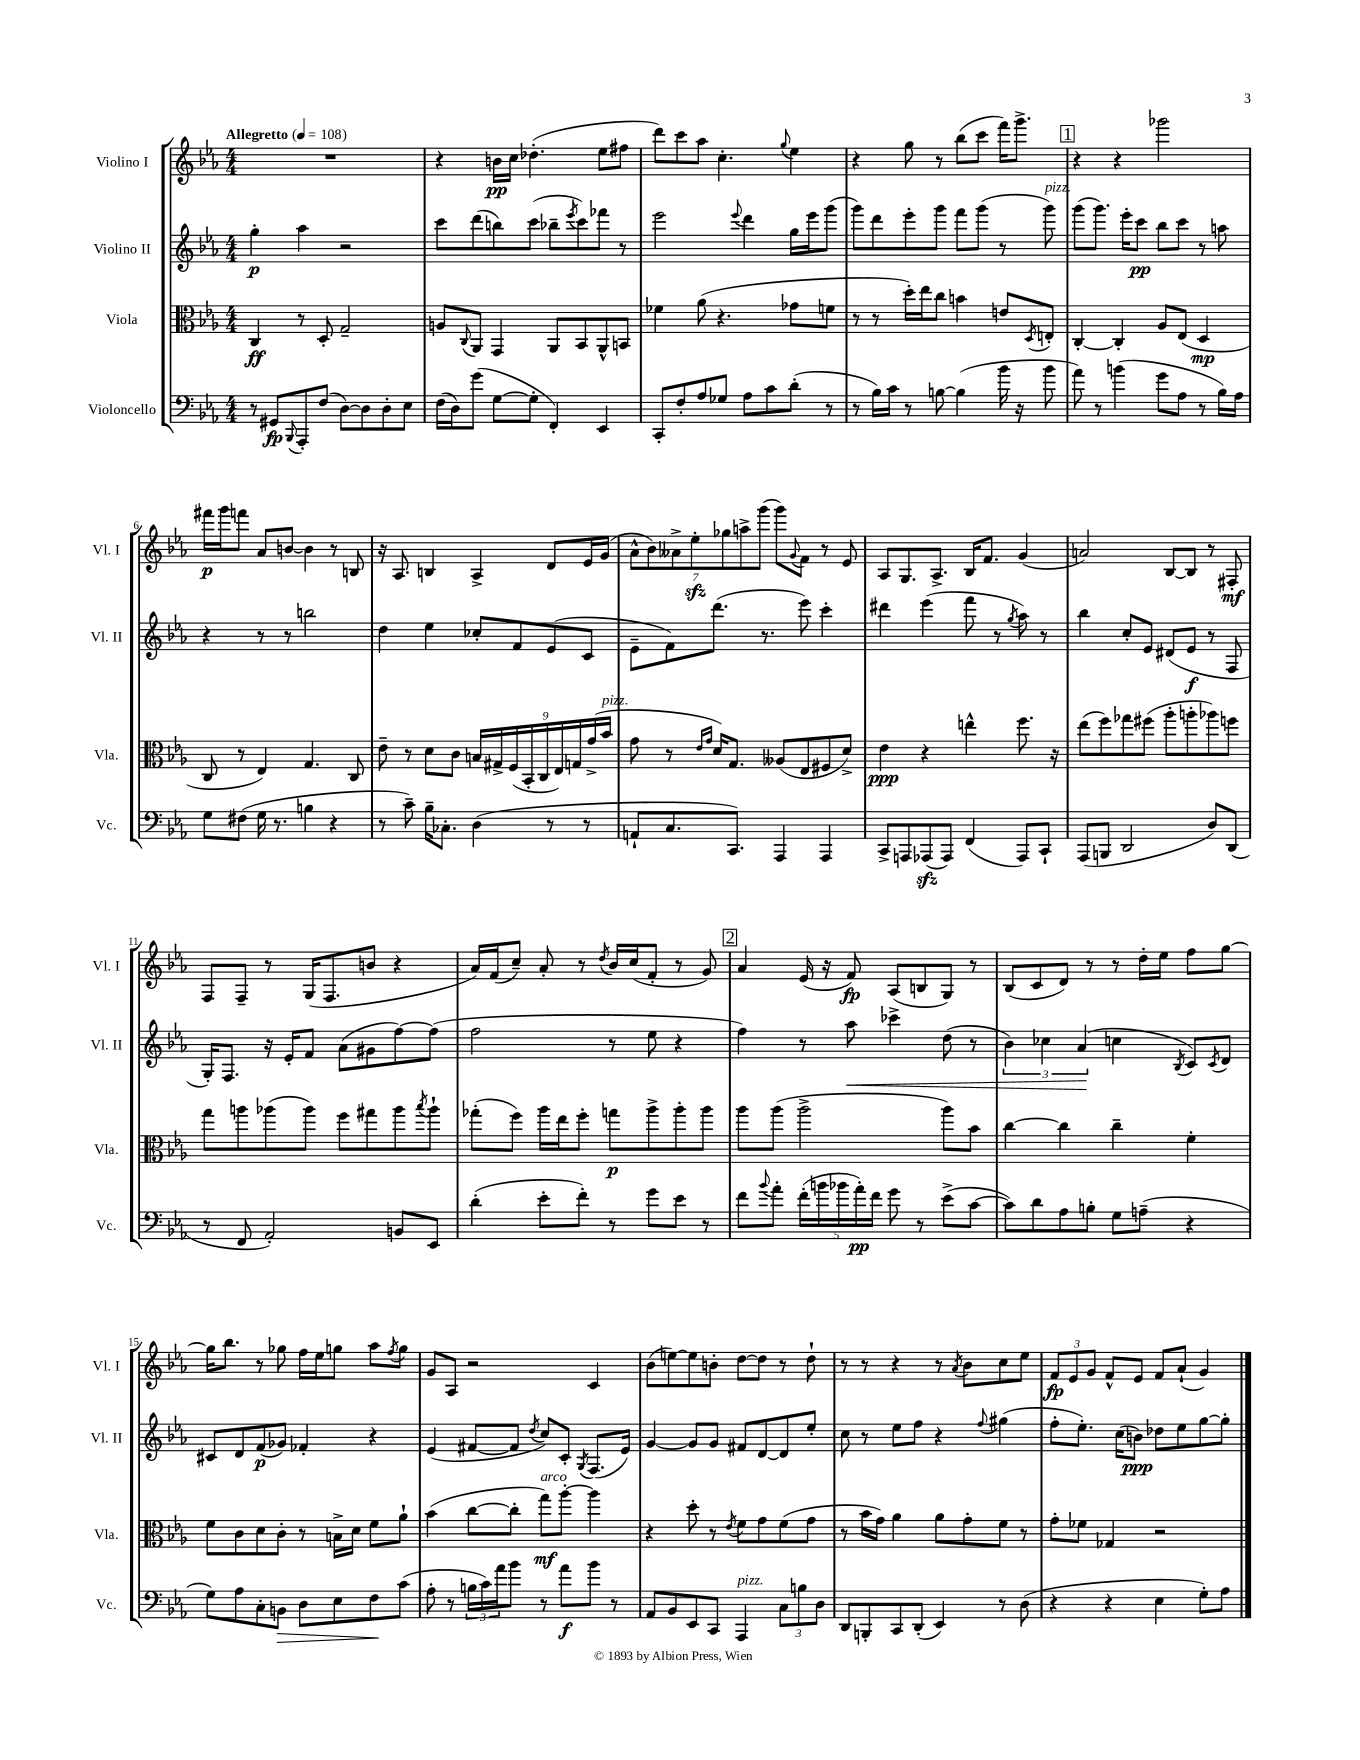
<<
\new StaffGroup <<
\new Staff = "s0" \with { instrumentName = "Violino I" shortInstrumentName = "Vl. I" } {
    \clef treble \key ees \major \numericTimeSignature \time 4/4 \tempo "Allegretto" 4 = 108
    R1 |
    r4 b'16\pp c''16 des''4.-.( ees''8 fis''8 |
    d'''8) c'''8 aes''8 c''4.-. \appoggiatura { g''8 } ees''4 |
    r4 g''8 r8 bes''8( c'''8 f'''16) g'''8.-> |
    \mark \markup { \box "1" } r4 r4 ges'''2 |
    fis'''16\p g'''16 f'''8 aes'8 b'8~ b'4 r8 b8 |
    r16 aes8. b4 aes4-> d'8 ees'16 g'16( |
    \tuplet 7/4 { aes'8-^ bes'8) aeses'8-> ees''8-.\sfz ges''8 a''8-> g'''8( } g'''8) \appoggiatura { g'8 } f'8 r8 ees'8 |
    aes8 g8. aes8.-> bes16 f'8. g'4( |
    a'2) bes8~ bes8 r8 fis8-.\mf |
    f8 f8-- r8 g16( f8. b'8 r4 |
    aes'16) f'16( c''8--) aes'8-. r8 \acciaccatura { d''8 } bes'16 c''16( f'8-. r8 g'8) |
    \mark \markup { \box "2" } aes'4 ees'16( r16 f'8\fp) aes8( b8 g8) r8 |
    bes8( c'8 d'8) r8 r8 d''16-. ees''16 f''8 g''8~ |
    g''16 bes''8. r8 ges''8 f''16 ees''16 g''8 aes''8 \acciaccatura { f''8 } g''8 |
    g'8 aes8 r2 c'4 |
    bes'8( e''8~) e''8 b'8-. d''8~ d''8 r8 d''8-! |
    r8 r8 r4 r8 \acciaccatura { aes'8 } bes'8 c''8 ees''8 |
    \tuplet 3/2 { f'8\fp ees'8 g'8 } f'8-^ ees'8 f'8 aes'8-!( g'4) \bar "|." |
}
\new Staff = "s1" \with { instrumentName = "Violino II" shortInstrumentName = "Vl. II" } {
    \clef treble \key ees \major \numericTimeSignature \time 4/4
    g''4-.\p aes''4 r2 |
    c'''8 d'''8( b''8) c'''8( bes''8-- \acciaccatura { ees'''8 } c'''8) fes'''8 r8 |
    ees'''2 \appoggiatura { ees'''8 } d'''4 g''16 ees'''16 g'''8( |
    g'''8) d'''8 ees'''8-. g'''8 f'''8 g'''8( r8 g'''8^\markup { \italic "pizz." }) |
    \mark \markup { \box "1" } g'''8( g'''8.) ees'''16-. c'''8\pp bes''8 c'''8 r8 a''8 |
    r4 r8 r8 b''2 |
    d''4 ees''4 ces''8-. f'8 ees'8( c'8 |
    ees'8-- f'8) d'''8.( r8. ees'''8) c'''4-. |
    dis'''4 ees'''4( f'''8 r8 \acciaccatura { g''8 } aes''8) r8 |
    bes''4 c''8-. ees'8 dis'8( ees'8\f r8 f8 |
    g16-.) f8. r16 ees'16-. f'8 aes'8( gis'8 f''8~) f''8( |
    f''2 r8 ees''8 r4 |
    \mark \markup { \box "2" } f''4) r8 aes''8\< ces'''4-> d''8( r8 |
    \tuplet 3/2 { bes'4) ces''4 aes'4\!( } c''4 \acciaccatura { bes8 } c'8) \acciaccatura { c'8 } d'8 |
    cis'8 d'8 f'8\p( ges'8) fes'4-. r4 |
    ees'4( fis'8~ fis'8 \acciaccatura { d''8 } c''8) c'8-. \acciaccatura { g8 } f8.( ees'16) |
    g'4~ g'8 g'8 fis'8 d'8~ d'8 ees''8-. |
    c''8 r8 ees''8 f''8 r4 \appoggiatura { f''8 } gis''4( |
    f''8-. ees''8.-.) c''16( b'8\ppp) des''8 ees''8 g''8~ g''8-. \bar "|." |
}
\new Staff = "s2" \with { instrumentName = "Viola" shortInstrumentName = "Vla." } {
    \clef alto \key ees \major \numericTimeSignature \time 4/4
    c4\ff r8 d8-. g2-- |
    a8 \appoggiatura { c8 } aes,8 g,4 aes,8 bes,8 aes,8-^ b,8 |
    fes'4 aes'8( r4. ges'8 f'8 |
    r8 r8 d''16-.) ees''16 c''8 b'4 e'8 \acciaccatura { d8 } e8-. |
    \mark \markup { \box "1" } c4~-. c4-. aes8 ees8( d4\mp |
    c8 r8 ees4) g4. c8 |
    ees'8-- r8 d'8 c'8 \tuplet 9/8 { b16 gis16-> f16( bes,16-. c16 ees16) g16 g'16->( bes'16^\markup { \italic "pizz." } } |
    g'8 r8 \grace { ees'16 g'16 } d'16) g8. aeses8( ees8 fis8 d'8->) |
    ees'4\ppp r4 e''4-^ f''8. r16 |
    ees''8( f''8) ges''8 fis''8( aes''8-. a''8-. aes''8) f''8 |
    g''8 a''8 aes''8( aes''8) f''8 gis''8 aes''8 \acciaccatura { bes''8 } aes''8-! |
    ges''8-.( f''8) aes''16 ees''16 f''8-. g''8\p aes''8-> aes''8-. aes''8 |
    \mark \markup { \box "2" } aes''8 aes''8( aes''2-> aes''8) bes'8 |
    c''4~ c''4 c''4-- f'4-. |
    f'8 c'8 d'8 c'8-. r8 b16-> d'16 f'8 aes'8-! |
    bes'4( c''8~ c''8-. g''8\mf^\markup { \italic "arco" }) aes''8~-. aes''4 |
    r4 d''8-. r8 \acciaccatura { ees'8 } f'8 g'8 f'8( g'8 |
    r8 bes'16 g'16) aes'4 aes'8 g'8-. f'8 r8 |
    g'8-. fes'8 ges4 r2 \bar "|." |
}
\new Staff = "s3" \with { instrumentName = "Violoncello" shortInstrumentName = "Vc." } {
    \clef bass \key ees \major \numericTimeSignature \time 4/4
    r8 gis,8\fp \appoggiatura { bes,,8 } aes,,8-. f8( d8~) d8 d8-. ees8 |
    f16( d16) g'8( g8~ g8-. f,4-.) ees,4 |
    c,8-. f8-. aes8 ges8 aes8 c'8 d'8-.( r8 |
    r8 bes16) c'16 r8 b8~ b4( bes'16 r16 bes'8 |
    \mark \markup { \box "1" } aes'8) r8 b'4( g'8 aes8 r8 bes16) aes16 |
    g8 fis8( g16 r8. b4 r4 |
    r8 c'8--) bes16-- ces8.-. d4( r8 r8 |
    a,8-! c8. c,8.) aes,,4 aes,,4 |
    c,8-> a,,8 aes,,8\sfz( aes,,8) f,4( aes,,8) c,8-! |
    aes,,8( b,,8 d,2 d8) d,8( |
    r8 f,8 aes,2-.) b,8 ees,8 |
    d'4-.( ees'8-. f'8-.) r8 g'8 ees'8 r8 |
    \mark \markup { \box "2" } f'8 \appoggiatura { bes'8 } aes'8-. \tuplet 5/4 { f'16-.( b'16 bes'16 aes'16-.\pp) f'16 } g'8 r8 ees'8->( c'8~ |
    c'8) d'8 aes8 b8-. g8 a8--( r4 |
    g8) aes8 c8-. b,8\> d8 ees8 f8\! c'8( |
    aes8-. r8 \tuplet 3/2 { b16 c'16) aes'16 } bes'8 r8 aes'8\f bes'8 r8 |
    aes,8 bes,8 ees,8 c,8 aes,,4^\markup { \italic "pizz." } \tuplet 3/2 { c8 b8 d8 } |
    d,8 b,,8-. c,8 d,8-.( ees,4) r8 d8( |
    r4 r4 ees4 g8-.) aes8 \bar "|." |
}
>>
>>
